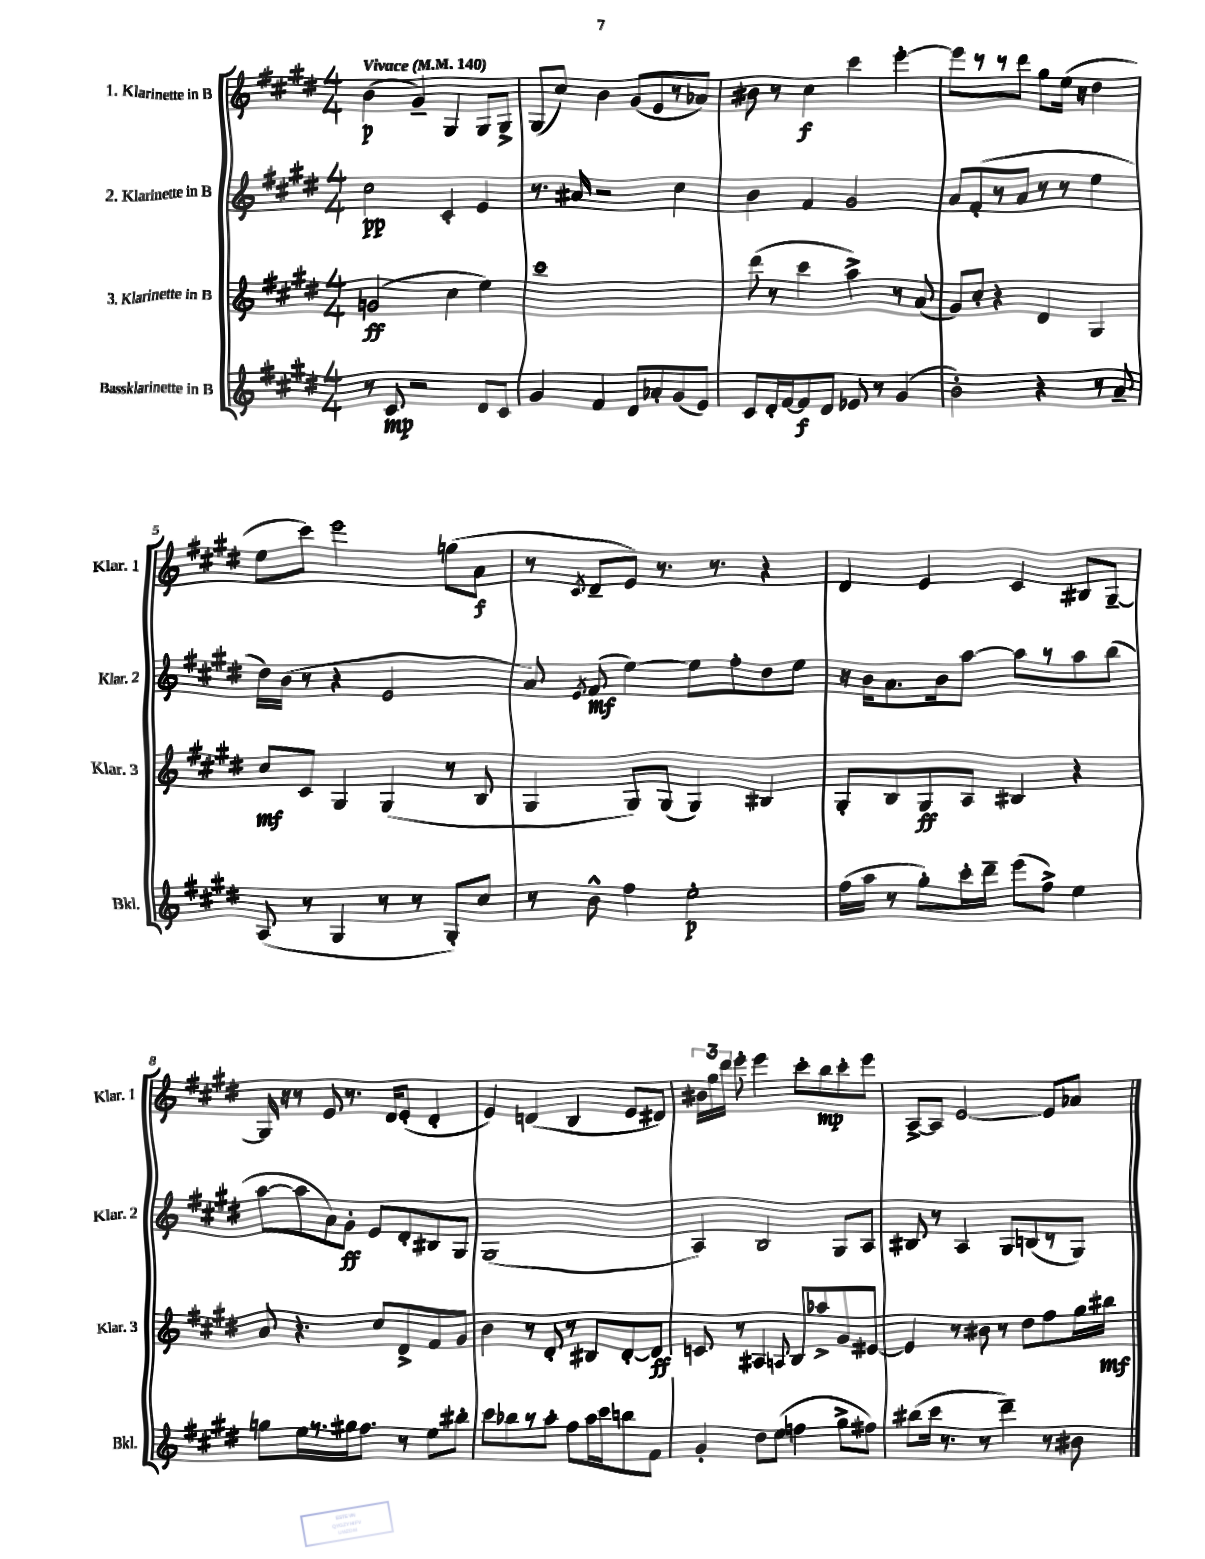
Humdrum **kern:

**kern	**dynam	**kern	**dynam	**kern	**dynam	**kern	**dynam
*part4	*part4	*part3	*part3	*part2	*part2	*part1	*part1
*staff4	*staff4	*staff3	*staff3	*staff2	*staff2	*staff1	*staff1
*I"Bassklarinette in B	*	*I"3. Klarinette in B	*	*I"2. Klarinette in B	*	*I"1. Klarinette in B	*
*I'Bkl.	*	*I'Klar. 3	*	*I'Klar. 2	*	*I'Klar. 1	*
*clefG2	*	*clefG2	*	*clefG2	*	*clefG2	*
*k[f#c#g#d#]	*	*k[f#c#g#d#]	*	*k[f#c#g#d#]	*	*k[f#c#g#d#]	*
*M4/4	*	*M4/4	*	*M4/4	*	*M4/4	*
*MM140	*	*MM140	*	*MM140	*	*MM140	*
=1	=1	=1	=1	=1	=1	=1	=1
!	!	!	!	!	!	!LO:TX:a:B:t=Vivace	!
8r	.	(2gn/	ff	2cc#\	pp	(4b\	p
8c#/	mp	.	.	.	.	.	.
2r	.	.	.	.	.	4g#~/)	.
.	.	4cc#\	.	4c#'/	.	4G#/	.
8d#/L	.	4ee\)	.	4e/	.	8G#/L	.
8c#/J	.	.	.	.	.	8G#^/J	.
=2	=2	=2	=2	=2	=2	=2	=2
4g#/	.	1ccc#	.	8.r	.	(8G#/L	.
.	.	.	.	.	.	8cc#/J)	.
.	.	.	.	16a#X/	.	.	.
4f#/	.	.	.	2r	.	4b\	.
8d#/L	.	.	.	.	.	(8g#/L	.
8a-X'/	.	.	.	.	.	8e/	.
(8g#/	.	.	.	4cc#\	.	8r	.
8e/J)	.	.	.	.	.	8a-X/J)	.
=3	=3	=3	=3	=3	=3	=3	=3
8c#/L	.	(8ddd#\	.	4b\	.	8b#X\	.
16d#'/L	.	8r	.	.	.	8r	.
[16f#/J	.	.	.	.	.	.	.
8f#/]	f	4ccc#\	.	4f#/	.	4cc#\	f
8d#/J	.	.	.	.	.	.	.
8e-X/	.	4aa^\)	.	2g#/	.	4ccc#\	.
8r	.	.	.	.	.	.	.
(4g#/	.	8r	.	.	.	[4eee'\	.
.	.	(8a/	.	.	.	.	.
=4	=4	=4	=4	=4	=4	=4	=4
2b'\)	.	8g#/L)	.	8a/L	.	8eee\L]	.
.	.	8cc#'/J	.	(8f#'/	.	8r	.
.	.	4r	.	8r	.	8r	.
.	.	.	.	8a/J	.	8ddd#\J	.
4r	.	4d#/	.	8r	.	8gg#\L	.
.	.	.	.	8r	.	(16ee\Jk	.
.	.	.	.	.	.	16r	.
8r	.	4G#/	.	4ee\	.	4dd#\	.
8a~/	.	.	.	.	.	.	.
!!LO:LB:g=z
=5	=5	=5	=5	=5	=5	=5	=5
(8A/	.	8cc#/L	mf	16dd#\LL)	.	8ee\L	.
.	.	.	.	(16b\JJ	.	.	.
8r	.	8c#/J	.	8r	.	8ccc#\J)	.
4G#/	.	4G#/	.	4r	.	2eee\	.
8r	.	(4G#/	.	2e/	.	.	.
8r	.	.	.	.	.	.	.
8G#'/L)	.	8r	.	.	.	(8ggn\L	.
8cc#/J	.	8B/	.	.	.	8a\J	f
=6	=6	=6	=6	=6	=6	=6	=6
8r	.	4G#/	.	8a/)	.	8r	.
.	.	.	.	8qe/	.	8qc#/	.
8b^^\	.	.	.	(8f#/	mf	8d#~/L	.
4ff#\	.	8G#/L)	.	[4ee\)	.	8e/J)	.
.	.	(8G#/J	.	.	.	8.r	.
2ee'\	p	4G#/)	.	8ee\L]	.	.	.
.	.	.	.	.	.	8.r	.
.	.	.	.	8ff#'\	.	.	.
.	.	4B#X/	.	8dd#\	.	4r	.
.	.	.	.	8ee\J	.	.	.
=7	=7	=7	=7	=7	=7	=7	=7
(16ff#\LL	.	8G#'/L	.	16r	.	4d#/	.
16aa\JJ	.	.	.	16b\KL	.	.	.
8r	.	8B/	.	8.a\	.	.	.
8gg#'\L)	.	8G#/	ff	.	.	4e/	.
.	.	.	.	16b\k	.	.	.
16ccc#'\L	.	8A/J	.	[8aa\J	.	.	.
16ddd#~\JJ	.	.	.	.	.	.	.
(8eee\L	.	4B#X/	.	8aa\L]	.	4c#/	.
8ff#^\J)	.	.	.	8r	.	.	.
4ee\	.	4r	.	8aa\	.	8B#X/L	.
.	.	.	.	(8bb\J	.	[8G#~/J	.
!!LO:LB:g=z
=8	=8	=8	=8	=8	=8	=8	=8
8ggn\L	.	8a/	.	[8aa\L	.	16G#/]	.
.	.	.	.	.	.	16r	.
16ee\L	.	4.r	.	8aa\]	.	8r	.
8.r	.	.	.	.	.	.	.
.	.	.	.	8a\)	.	8e/	.
16gg#X\J	.	.	.	8g#'\J	ff	8.r	.
8.ff#\J	.	.	.	.	.	.	.
.	.	8cc#/L	.	8e/L	.	.	.
.	.	.	.	.	.	16d#/KL	.
8r	.	8d#^/	.	8d#'/	.	(8e'/J	.
8ee\L	.	8f#/	.	8B#X/	.	4d#'/	.
8bb#X'\J	.	8g#/J	.	8G#/J	.	.	.
=9	=9	=9	=9	=9	=9	=9	=9
8ccc#\L	.	4b\	.	(1G#	.	4e/)	.
8bb-X\	.	.	.	.	.	.	.
8r	.	8r	.	.	.	(4dn/	.
8aa'\J	.	8d#'/	.	.	.	.	.
8ff#\L	.	8r	.	.	.	4B/	.
16aa\L	.	8B#X/L	.	.	.	.	.
16ccc#\J	.	.	.	.	.	.	.
8bbn\	.	[8d#'/	.	.	.	8e/L	.
8f#\J	.	8d#/J]	ff	.	.	8d#X/J)	.
=10	=10	=10	=10	=10	=10	=10	=10
4g#'/	.	8cn/	.	4A/)	.	24b#X\LL	.
.	.	.	.	.	.	24gg#\	.
.	.	.	.	.	.	24ddd#\JJ	.
.	.	8r	.	.	.	8eee'\	.
8dd#\L	.	4A#X/	.	2B/	.	4eee\	.
(8ee\J	.	.	.	.	.	.	.
.	.	8qqAn/	.	.	.	.	.
4ffn\	.	8B/L	.	.	.	8ccc#'\L	.
.	.	8aa-X^/	.	.	.	8bb\	mp
8gg#^\L	.	8g#/	.	8G#/L	.	8ccc#'\	.
8ff#X\J)	.	[8e#X/J	.	8A/J	.	8eee\J	.
=11	=11	=11	=11	=11	=11	=11	=11
(8bb#X\L	.	4e#/]	.	8B#X/	.	[8A^/L	.
16ccc#\Jk	.	.	.	8r	.	8A/J]	.
8.r	.	.	.	.	.	.	.
.	.	8r	.	4A/	.	[2e/	.
8r	.	8b#X\	.	.	.	.	.
4ddd#~\)	.	8r	.	8G#/L	.	.	.
.	.	8dd#\L	.	(8Bn/	.	.	.
8r	.	8ff#\	.	8r	.	8e/L]	.
8b#X\	.	16gg#\L	.	8G#/J)	.	8a-X/J	.
.	.	16bb#X\JJ	mf	.	.	.	.
==	==	==	==	==	==	==	==
*-	*-	*-	*-	*-	*-	*-	*-
